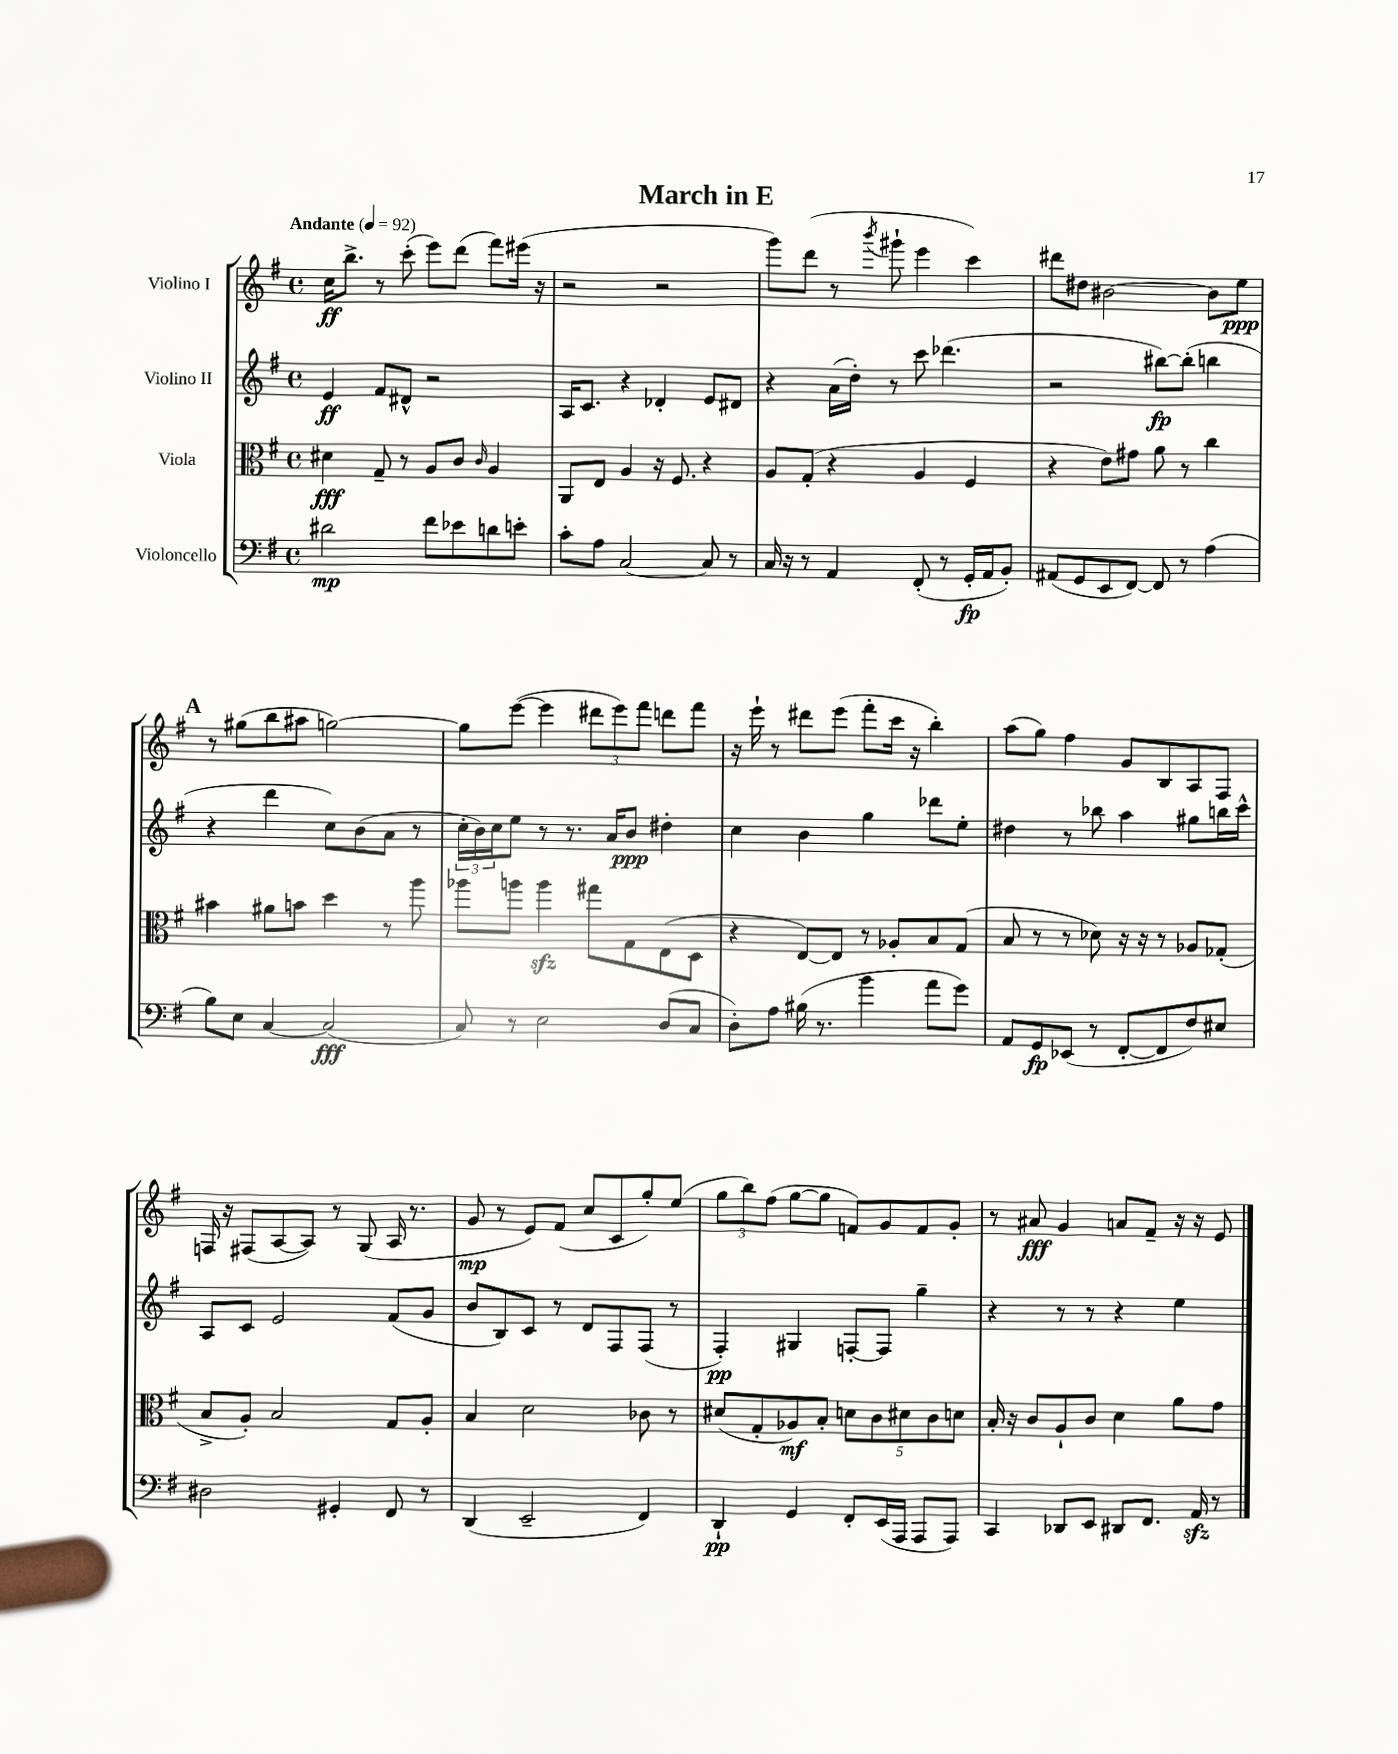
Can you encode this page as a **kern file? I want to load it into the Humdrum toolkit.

**kern	**kern	**kern	**kern
*staff4	*staff3	*staff2	*staff1
*clefF4	*clefC3	*clefG2	*clefG2
*k[f#]	*k[f#]	*k[f#]	*k[f#]
*M4/4	*M4/4	*M4/4	*M4/4
*met(c)	*met(c)	*met(c)	*met(c)
*MM92	*MM92	*MM92	*MM92
2d#	4d#	4e	16cc
.	.	.	8.bb^
.	8G~	8f#	8r
.	8r	8d#^^	(8ccc'
8f#	8A	2r	8eee)
8e-	8c	.	(8ddd
.	16qqc	.	.
8d	4A	.	8fff#)
8e'	.	.	(16eee#
.	.	.	16r
=	=	=	=
8c'	8AA	16A	2r
.	.	8.c	.
8A	8E	.	.
[2C	4A	4r	.
.	16r	4d-'	2r
.	8.F#	.	.
8C]	4r	8e	.
8r	.	8d#	.
=	=	=	=
16C	8A	4r	8ggg)
16r	.	.	.
8r	(8G'	.	(8ddd
4AA	4r	(16a	8r
.	.	16dd')	.
.	.	.	8qbbb
.	.	8r	8ggg#`
(8FF#'	4A	8ccc	4eee
8r	.	(4.ddd-	.
16GG'	4F#	.	4ccc)
16AA	.	.	.
8BB')	.	.	.
=	=	=	=
(8AA#	4r	2r	8ddd#
8GG	.	.	8dd#
8EE	8e)	.	[2b#
[8FF#)	8g#	.	.
8FF#]	8a	[8bb#)	.
8r	8r	(8bb#']	.
(4A	4cc	4bb	8b#]
.	.	.	8ee
=	=	=	=
8B)	4b#	4r	8r
8E	.	.	(8gg#
[4C	8a#	4ddd	8bb
.	8b	.	8aa#
(2C]	4dd	8cc)	[2gg)
.	.	(8b	.
.	8r	8a	.
.	8aa	8r	.
=	=	=	=
8C)	8aa-	24cc'	8gg]
.	.	24b)	.
.	.	24cc	.
8r	8aa	8ee	([8eee
2E	4aa	8r	4eee]
.	.	8.r	.
.	8gg#	.	12ddd#
.	.	16a	.
.	.	.	12eee)
.	8G	8b	.
.	.	.	12fff#
(8D	(8E	4dd#'	8ddd
8C	8D	.	8fff#
=	=	=	=
8D')	4r	4cc	16r
.	.	.	16eee`
8A	.	.	8r
(16B#	[8E)	4b	8ddd#
8.r	.	.	.
.	8E]	.	(8eee
4b	8r	4gg	8fff#'
.	8A-'	.	16ccc
.	.	.	16r
8a	8B	8ddd-	4bb')
8g)	(8G	8ee'	.
=	=	=	=
8AA	8B	4dd#	(8aa
8GG	8r	.	8gg)
(8EE-	8r	8r	4ff#
8r	8d-)	8bb-	.
[8FF#'	16r	4aa	8g
.	16r	.	.
8FF#]	8r	.	8B
8F#)	8A-	8gg#	8A
8E#	(8G-'	16bb	8F#
.	.	16ccc^^	.
=	=	=	=
2D#	8B^	8A	16F
.	.	.	16r
.	8A')	8c	(8F#
.	2B	2e	[8A
.	.	.	8A])
4GG#'	.	.	8r
.	.	.	(8G
8FF#	8G	(8f#	16A
.	.	.	8.r
8r	8A'	8g	.
=	=	=	=
(4DD	4B	8b	8g
.	.	8B)	8r
2EE~	2d	8c	8e)
.	.	8r	(8f#
.	.	8d	8cc
.	.	8F#	8c
4FF#)	8c-	(8F#	8gg')
.	8r	8r	(8ee
=	=	=	=
4DD`	(8d#	4F#')	12gg
.	.	.	12bb)
.	8G'	.	.
.	.	.	(12ff#
4GG	8A-)	4G#	[8gg
.	8B'	.	8gg]
8FF#'	10d	[8F'	8f)
.	10c	.	.
(16EE	.	8F]	8g
16AAA	.	.	.
.	10d#	.	.
8AAA	.	4gg~	8f
.	10c	.	.
8AAA)	.	.	8g'
.	10d	.	.
=	=	=	=
4CC	16B'	4r	8r
.	16r	.	.
.	8c	.	8a#
8DD-	8A`	8r	4g
8EE	8c	8r	.
8DD#	4d	4r	8a
8.FF#	.	.	8f#~
.	8a	4ee	16r
16AA	.	.	16r
8r	8g	.	8e
==	==	==	==
*-	*-	*-	*-
